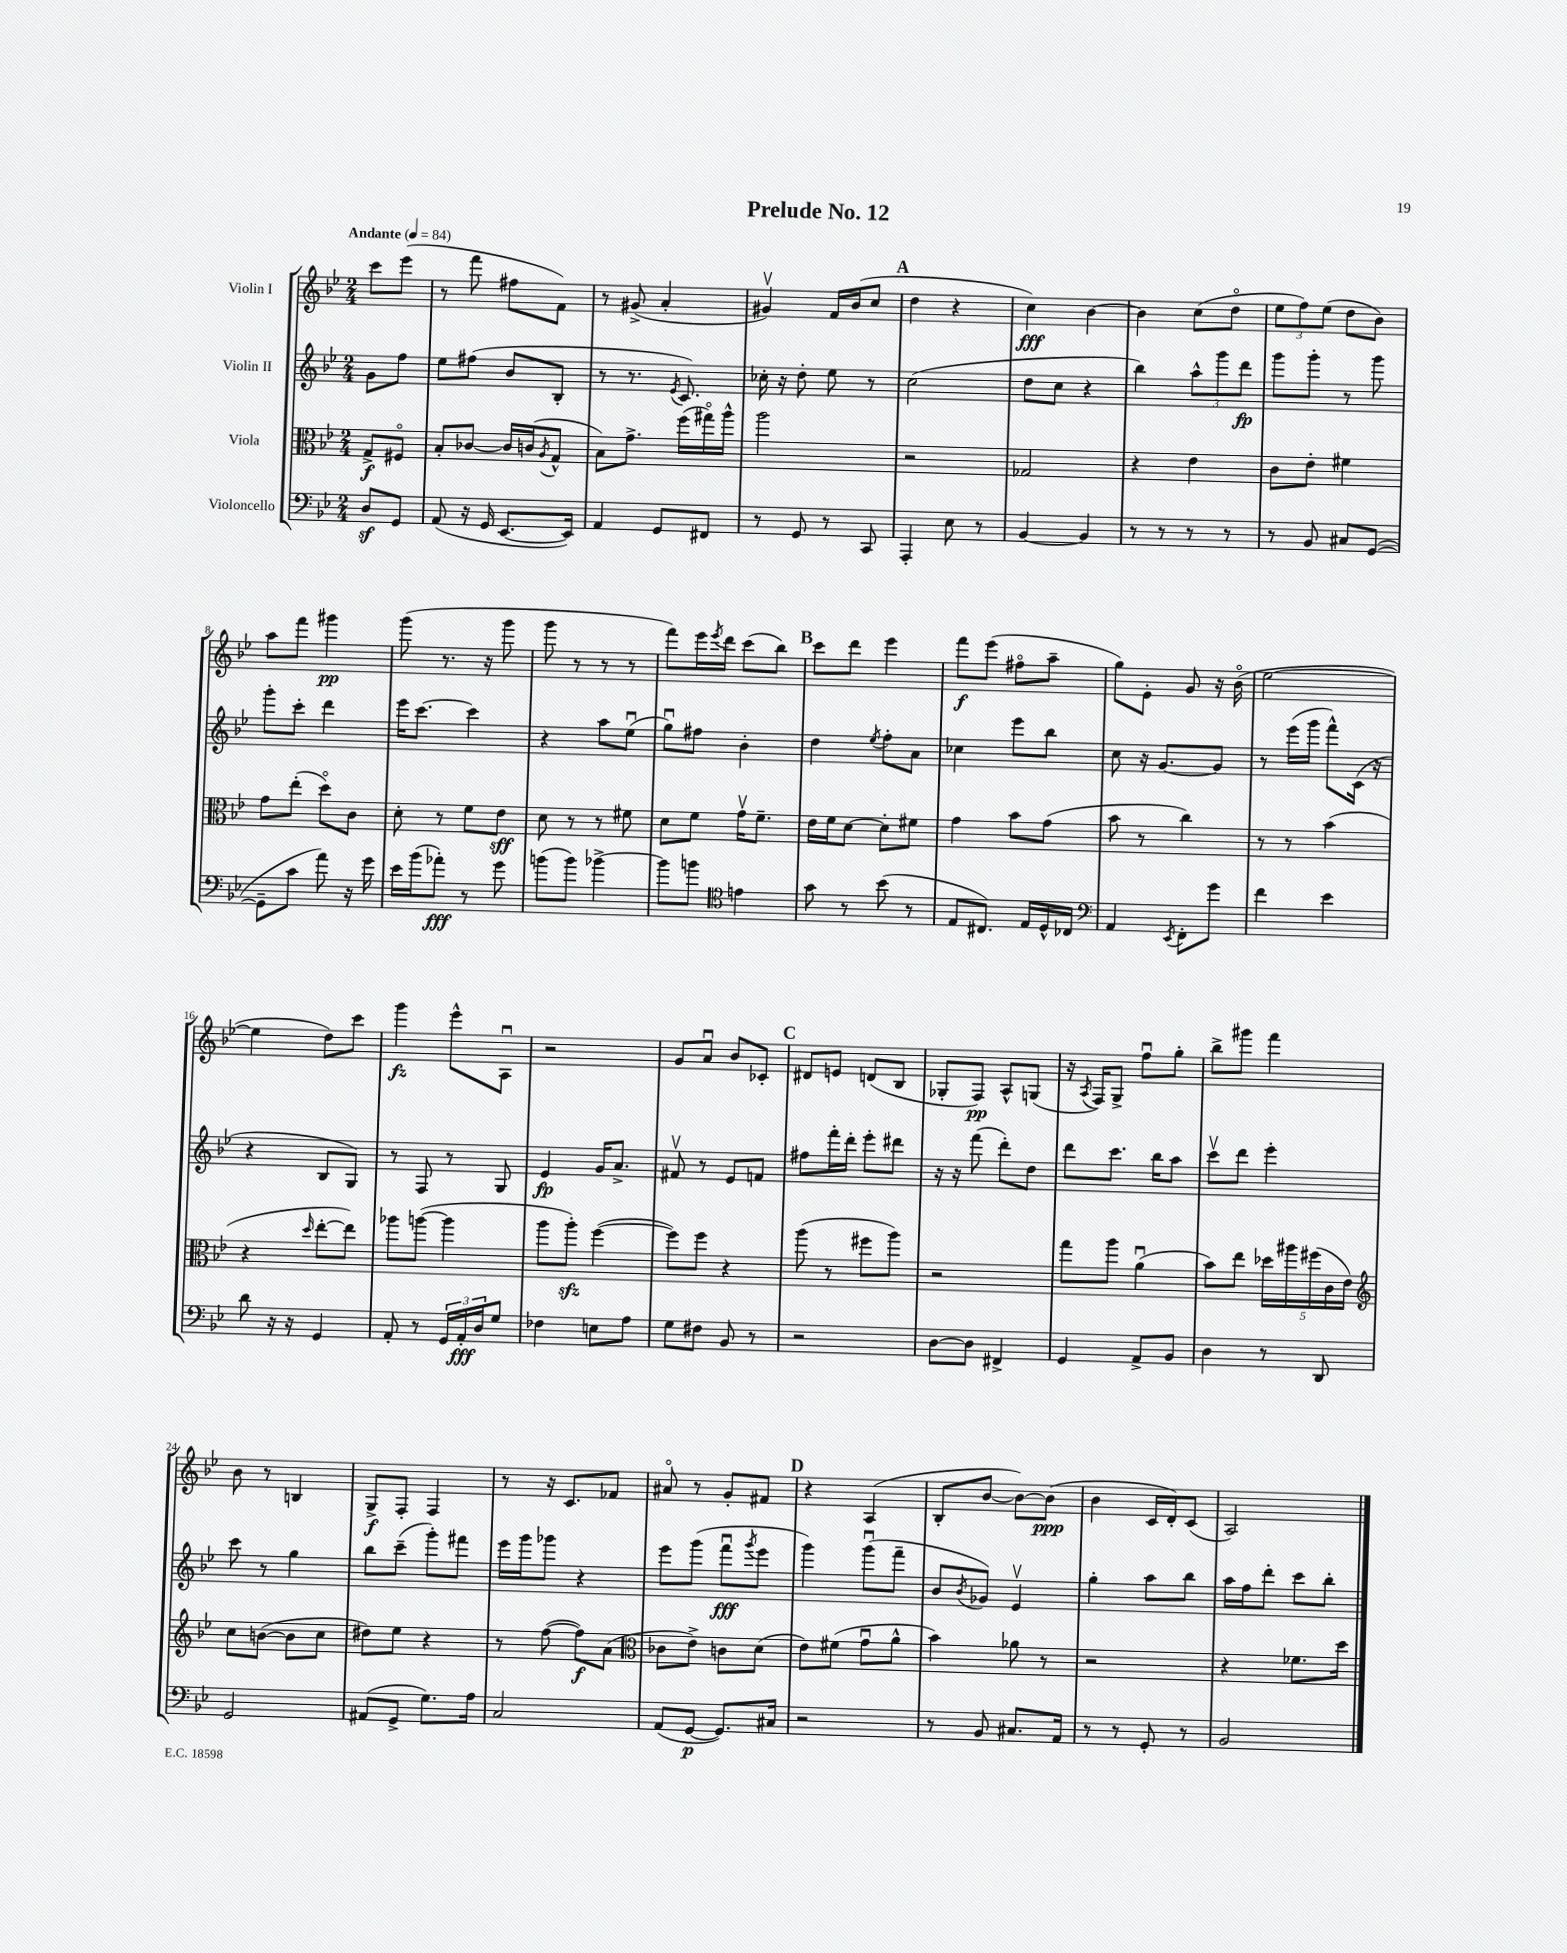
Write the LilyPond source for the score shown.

\header { title = "Prelude No. 12" }
<<
\new StaffGroup <<
\new Staff = "s0" \with { instrumentName = "Violin I" } {
    \clef treble \key bes \major \numericTimeSignature \time 2/4 \partial 4 \tempo "Andante" 4 = 84
    c'''8 ees'''8( |
    r8 f'''8 fis''8 f'8) |
    r8 gis'8->( a'4-. |
    gis'4\upbow) f'16 bes'16( c''8 |
    \mark \markup { \bold "A" } d''4 r4 |
    c''4\fff) bes'4~ |
    bes'4 c''8( d''8\flageolet |
    \tuplet 3/2 { ees''8 f''8) ees''8( } d''8 bes'8) |
    a''8 f'''8 gis'''4\pp |
    g'''8( r8. r16 g'''8 |
    g'''8 r8 r8 r8 |
    f'''8) ees'''16 \acciaccatura { ees'''8 } d'''16 c'''8( bes''8) |
    \mark \markup { \bold "B" } c'''8 d'''8 ees'''4 |
    f'''8\f ees'''8( fis''8\flageolet a''8-- |
    g''8) ees'8-. g'8 r16 bes'16\flageolet( |
    ees''2~ |
    ees''4 d''8) c'''8 |
    g'''4\fz ees'''8-^ a8\downbow |
    r2 |
    g'8 a'8\downbow bes'8 ces'8-. |
    \mark \markup { \bold "C" } dis'8 e'8 d'8( bes8 |
    ges8-. f8\pp) a8-^ g8( |
    r16 \acciaccatura { a8 } f16) g8-> f''8\downbow g''8-. |
    bes''8-> gis'''8 f'''4 |
    bes'8 r8 b4 |
    g8->\f f8-. f4 |
    r8 r16 c'8. fes'8 |
    ais'8\flageolet r8 g'8-. fis'8 |
    \mark \markup { \bold "D" } r4 a4( |
    bes8-. bes'8~ bes'8~) bes'8\ppp( |
    bes'4 c'16 d'16-.) c'8( |
    a2) \bar "|." |
}
\new Staff = "s1" \with { instrumentName = "Violin II" } {
    \clef treble \key bes \major \numericTimeSignature \time 2/4 \partial 4
    g'8 f''8 |
    ees''8 fis''8( bes'8 bes8-. |
    r8 r8. \acciaccatura { ees'8 } c'8.) |
    ces''16-. r16 d''8-. ees''8 r8 |
    \mark \markup { \bold "A" } c''2( |
    d''8 c''8 r4 |
    bes''4) \tuplet 3/2 { a''8-^ g'''8 d'''8\fp } |
    g'''8 g'''8-. r8 g'''8 |
    g'''8-. c'''8-. d'''4 |
    ees'''16 c'''8.~ c'''4 |
    r4 a''8 ees''8\downbow( |
    g''8\downbow) fis''8 bes'4-. |
    \mark \markup { \bold "B" } d''4 \acciaccatura { ees''8 } f''8-. a'8 |
    ces''4 ees'''8 bes''8 |
    c''8 r16 g'8.~ g'8 |
    r8 ees'''16( g'''16 f'''8-^) c'16( r16 |
    r4 bes8 g8) |
    r8 f8 r8 g8 |
    ees'4\fp g'16 a'8.-> |
    fis'8\upbow r8 ees'8 f'8 |
    \mark \markup { \bold "C" } fis''8 f'''16-. d'''16-. ees'''8-. dis'''8 |
    r16 r16 f'''8( d'''8-.) d''8 |
    d'''8 c'''8. bes''16 a''8 |
    c'''8\upbow d'''8 ees'''4-. |
    c'''8 r8 g''4 |
    bes''8 c'''8--( g'''8-.) fis'''8 |
    ees'''16 g'''16 ges'''8 r4 |
    ees'''8 g'''8( f'''8\downbow\fff \acciaccatura { g'''8 } ees'''8 |
    \mark \markup { \bold "D" } g'''4) g'''8\downbow( f'''8-- |
    bes'8 \acciaccatura { bes'8 } ges'8) ees'4\upbow |
    g''4-. a''8 bes''8 |
    a''16 f''16 d'''8-. c'''8 bes''8-. \bar "|." |
}
\new Staff = "s2" \with { instrumentName = "Viola" } {
    \clef alto \key bes \major \numericTimeSignature \time 2/4 \partial 4
    g8->\f fis8\flageolet |
    bes8-. ces'8~ ces'16 c'16( \acciaccatura { a8 } g8-^ |
    bes8) g'8.-> f''16( gis''16\flageolet) a''16-^ |
    a''2 |
    \mark \markup { \bold "A" } r2 |
    ges2 |
    r4 ees'4 |
    c'8 ees'8-. fis'4 |
    g'8 ees''8-.( d''8\flageolet) c'8 |
    d'8-. r8 f'8 ees'8\sff |
    d'8 r8 r8 fis'8 |
    d'8 f'8 g'16\upbow f'8.-- |
    \mark \markup { \bold "B" } ees'16 f'16 d'8~ d'8-. fis'8 |
    g'4 bes'8 g'8( |
    bes'8 r8 c''4) |
    r8 r8 bes'4( |
    r4 \grace { d''16 } ees''8~-. ees''8) |
    aes''8 a''8~( a''4 |
    a''8 a''8-.\sfz) f''4~( |
    f''8) f''8 r4 |
    \mark \markup { \bold "C" } a''8( r8 fis''8 a''8) |
    r2 |
    g''8 a''8 a'4\downbow( |
    bes'8) ees''8 \tuplet 5/4 { des''16 ais''16 fis''16( c'16 ees'16) } |
    \clef treble c''8 b'8~( b'8 c''8 |
    dis''8) ees''8 r4 |
    r8 f''8~( f''8\f) a'8( |
    \clef alto ces'8 ees'8->) c'8 d'8( |
    \mark \markup { \bold "D" } ees'8) fis'8( g'8\downbow a'8-^ |
    bes'4) aes'8 r8 |
    r2 |
    r4 fes'8. d''16 \bar "|." |
}
\new Staff = "s3" \with { instrumentName = "Violoncello" } {
    \clef bass \key bes \major \numericTimeSignature \time 2/4 \partial 4
    d8\sf g,8 |
    a,8( r16 g,16 ees,8.~ ees,16) |
    a,4 g,8 fis,8 |
    r8 g,8 r8 c,8 |
    \mark \markup { \bold "A" } a,,4-. ees8 r8 |
    bes,4~ bes,4 |
    r8 r8 r8 r8 |
    r8 bes,8 cis8 g,8~( |
    g,8-- c'8 a'8) r16 g'16 |
    ees'16 bes'16( aes'8-.\fff) r8 g'8 |
    b'8( b'8) bes'4~-> |
    bes'8 b'8 \clef tenor e'4 |
    \mark \markup { \bold "B" } g'8 r8 bes'8( r8 |
    ees8 cis8.) ees16 d16-^ ces16 |
    \clef bass a,4 \acciaccatura { ees,8 } f,8-. g'8 |
    f'4 ees'4 |
    d'8 r16 r16 g,4 |
    a,8-. r8 \tuplet 3/2 { g,16 a,16-.\fff d16 } g8 |
    fes4 e8 a8 |
    g8 fis8 bes,8 r8 |
    \mark \markup { \bold "C" } r2 |
    d8~ d8 fis,4-> |
    g,4 a,8-> bes,8 |
    d4 r8 d,8 |
    g,2 |
    ais,8( g,8-> g8.) a16 |
    c2 |
    a,8( g,8~\p g,8.) cis16 |
    \mark \markup { \bold "D" } r2 |
    r8 bes,8 cis8. a,16 |
    r8 r8 g,8-. r8 |
    bes,2 \bar "|." |
}
>>
>>
